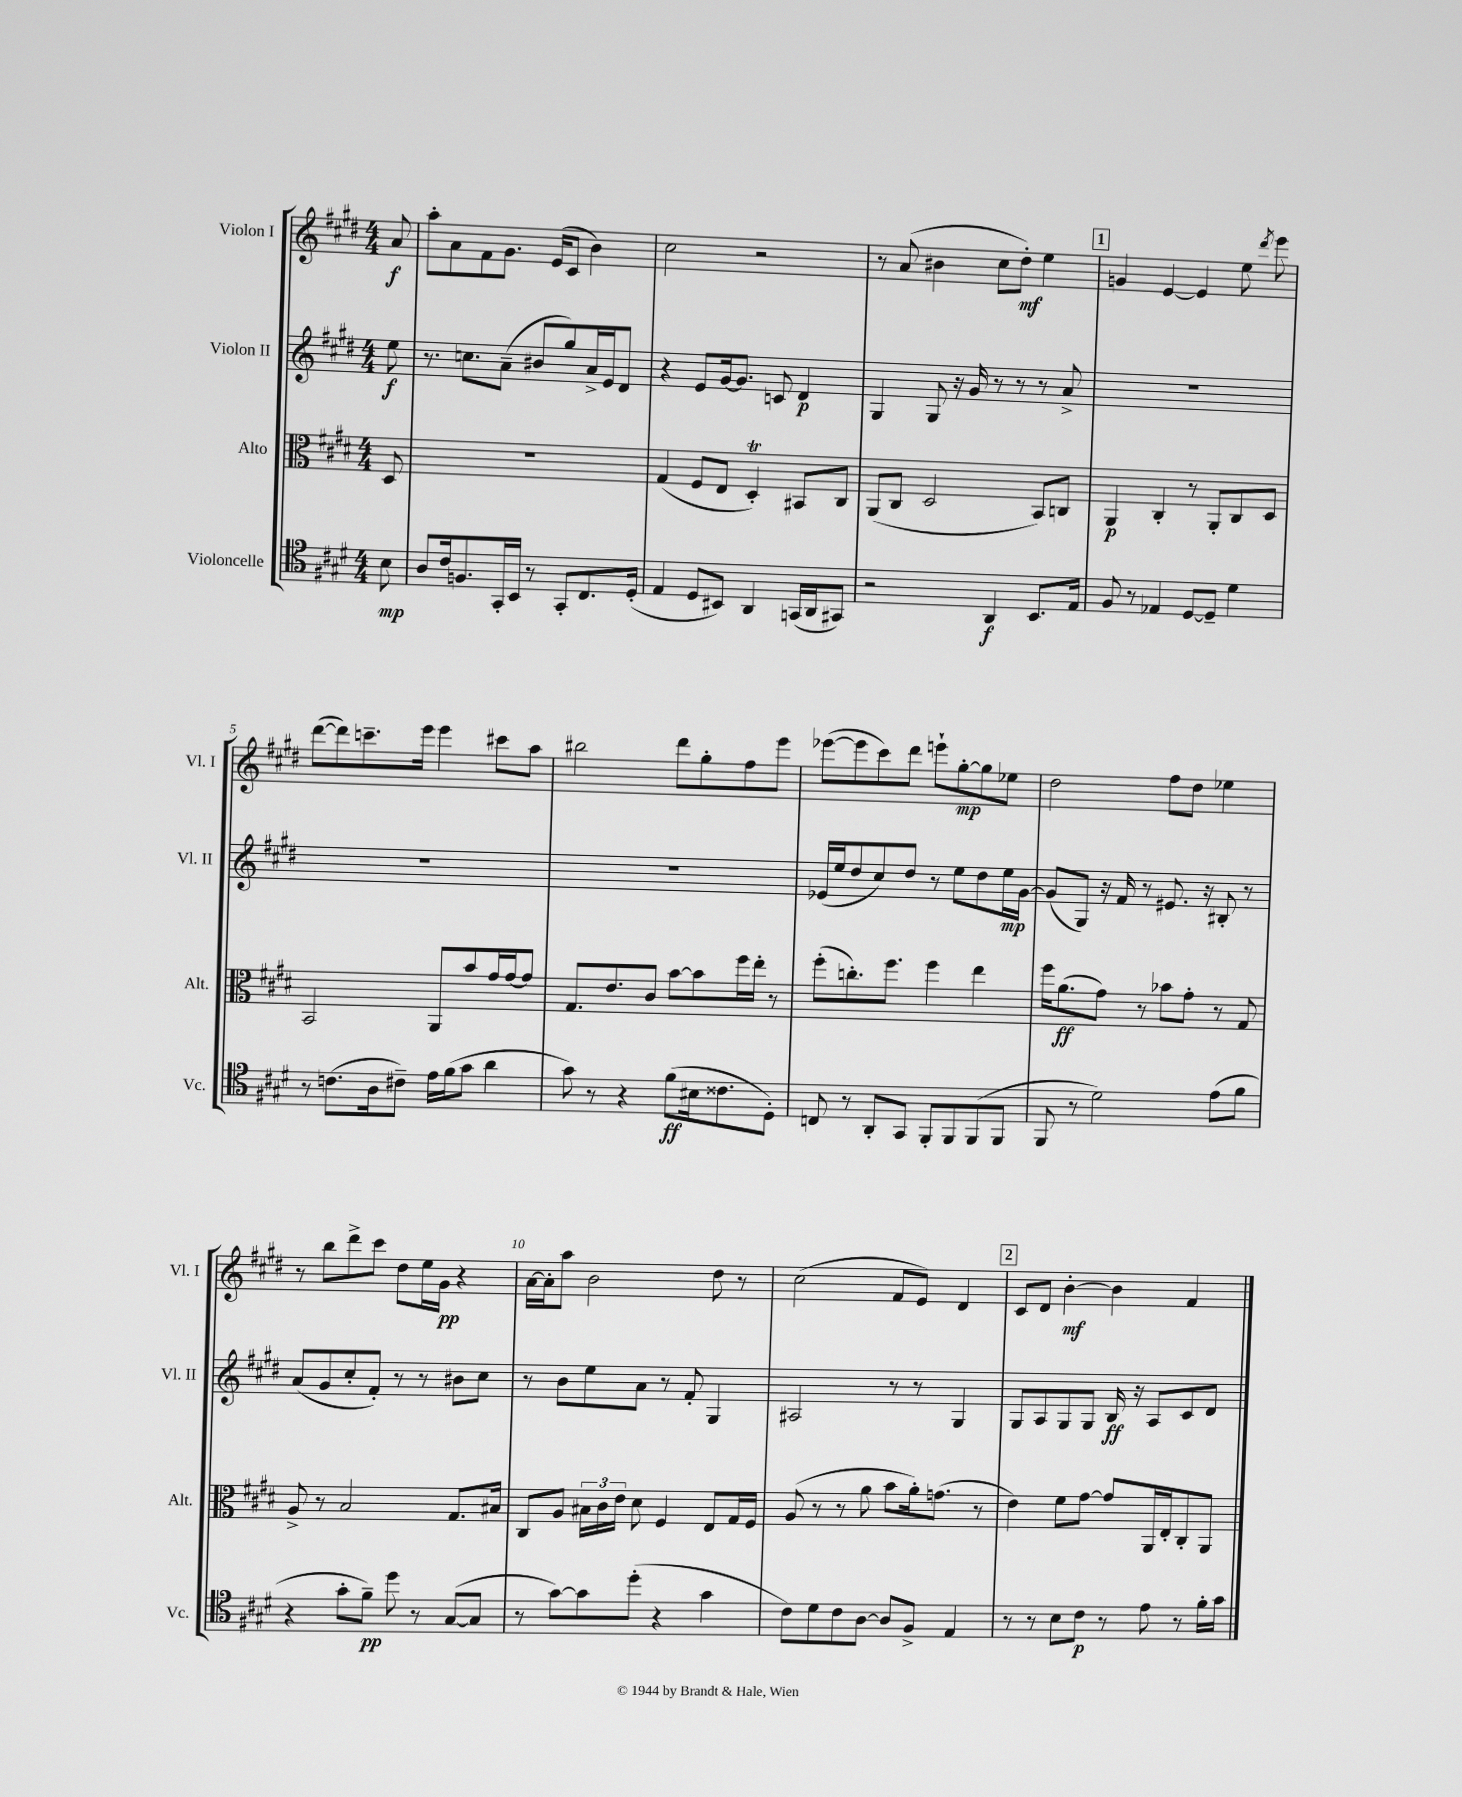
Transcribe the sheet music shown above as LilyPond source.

<<
\new StaffGroup <<
\new Staff = "s0" \with { instrumentName = "Violon I" shortInstrumentName = "Vl. I" } {
    \clef treble \key e \major \numericTimeSignature \time 4/4 \partial 8
    \autoBeamOff a'8\f |
    a''8[-. a'8 fis'8 gis'8.] e'16[( cis'8] b'4) |
    cis''2 r2 |
    r8 a'8( bis'4 cis''8[ dis''8]-.\mf) e''4 |
    \mark \markup { \box "1" } g'4 e'4~ e'4 e''8 \acciaccatura { dis'''8 } e'''8 |
    dis'''8[~( dis'''8) c'''8.-- e'''16] e'''4 cis'''8[ a''8] |
    bis''2 dis'''8[ gis''8-. fis''8 e'''8] |
    ees'''8[~( ees'''8 cis'''8) dis'''8] e'''8[-! gis''8~-.\mp gis''8 ees''8] |
    dis''2 fis''8[ dis''8] ees''4 |
    r8 b''8[ dis'''8-> cis'''8] dis''8[ e''16 gis'16]\pp r4 |
    a'16[~ a'16-. a''8] b'2 dis''8 r8 |
    cis''2( fis'8[ e'8]) dis'4 |
    \mark \markup { \box "2" } cis'8[ dis'8] b'4~-.\mf b'4 fis'4 \bar "|." |
}
\new Staff = "s1" \with { instrumentName = "Violon II" shortInstrumentName = "Vl. II" } {
    \clef treble \key e \major \numericTimeSignature \time 4/4 \partial 8
    \autoBeamOff e''8\f |
    r8. c''8.[ a'8]--( bis'8[ gis''8) a'16-> e'16 dis'8] |
    r4 e'8[ gis'16~ gis'8.] c'8 dis'4\p |
    gis4 gis8 r16 gis'16 r8 r8 r8 a'8-> |
    \mark \markup { \box "1" } R1 |
    R1 |
    R1 |
    ees'16[( e''16 dis''8 cis''8) dis''8] r8 e''8[ dis''8 e''16\mp gis'16]~ |
    gis'8[( gis8]) r16 fis'16 r8 eis'8. r16 bis8-. r8 |
    a'8[( gis'8 cis''8-. fis'8]-.) r8 r8 bis'8[ cis''8] |
    r8 b'8[ e''8 a'8] r8 fis'8-. gis4 |
    ais2 r8 r8 gis4 |
    \mark \markup { \box "2" } gis8[ a8 gis8 gis8] b16\ff r16 a8[ cis'8 dis'8] \bar "|." |
}
\new Staff = "s2" \with { instrumentName = "Alto" shortInstrumentName = "Alt." } {
    \clef alto \key e \major \numericTimeSignature \time 4/4 \partial 8
    \autoBeamOff dis8 |
    R1 |
    gis4( fis8[ e8] dis4-.\trill) bis,8[ cis8] |
    a,8[( cis8] dis2 b,8[) c8] |
    \mark \markup { \box "1" } a,4\p cis4-. r8 a,8[-. cis8 dis8] |
    b,2 a,8[ b'8 gis'16 gis'16~ gis'8] |
    gis8.[ e'8. cis'8] b'8[~ b'8 fis''16 e''16]-. r8 |
    fis''8[-.( c''8.-.) fis''8.] fis''4 e''4 |
    fis''16[ a'8.\ff( gis'8]) r8 bes'8[ gis'8]-. r8 gis8 |
    a8-> r8 b2 gis8.[ bis16] |
    cis8[ a8] \tuplet 3/2 { bis16[ cis'16 e'16] } dis'8 fis4 e8[ gis16 fis16] |
    a8( r8 r8 a'8 b'8[ a'16-.) g'8.]( r8 |
    \mark \markup { \box "2" } e'4) fis'8[ gis'8]~ gis'8[ a,16 e16-. cis8-. a,8] \bar "|." |
}
\new Staff = "s3" \with { instrumentName = "Violoncelle" shortInstrumentName = "Vc." } {
    \clef tenor \key e \major \numericTimeSignature \time 4/4 \partial 8
    \autoBeamOff b8\mp |
    a8[ cis'16 f8. gis,16-. b,16] r8 gis,8[-. cis8. dis16]-.( |
    e4 dis8[ bis,8]) a,4 g,16[( a,16 gis,8]) |
    r2 a,4\f b,8.[ e16] |
    \mark \markup { \box "1" } fis8 r8 ees4 dis8[~ dis8]-- dis'4 |
    r8 c'8.[( a16 cis'8]--) e'16[ fis'16( gis'8] a'4 |
    gis'8) r8 r4 fis'8[\ff( bis16 cisis'8. dis8]-.) |
    c8 r8 a,8[-. gis,8] fis,8[-. fis,8 fis,8( fis,8] |
    fis,8 r8 dis'2) e'8[( fis'8] |
    r4 gis'8[-. fis'8]--\pp) dis''8 r8 gis8[~( gis8] |
    r8 gis'8[~) gis'8 dis''8]-.( r4 gis'4 |
    cis'8[) dis'8 cis'8 a8]~ a8[ fis8]-> e4 |
    \mark \markup { \box "2" } r8 r8 b8[ cis'8]\p r8 e'8 r8 fis'16[-. gis'16] \bar "|." |
}
>>
>>
\layout { \context { \Score \override BarNumber.break-visibility = ##(#f #t #t) barNumberVisibility = #(every-nth-bar-number-visible 5) } }
